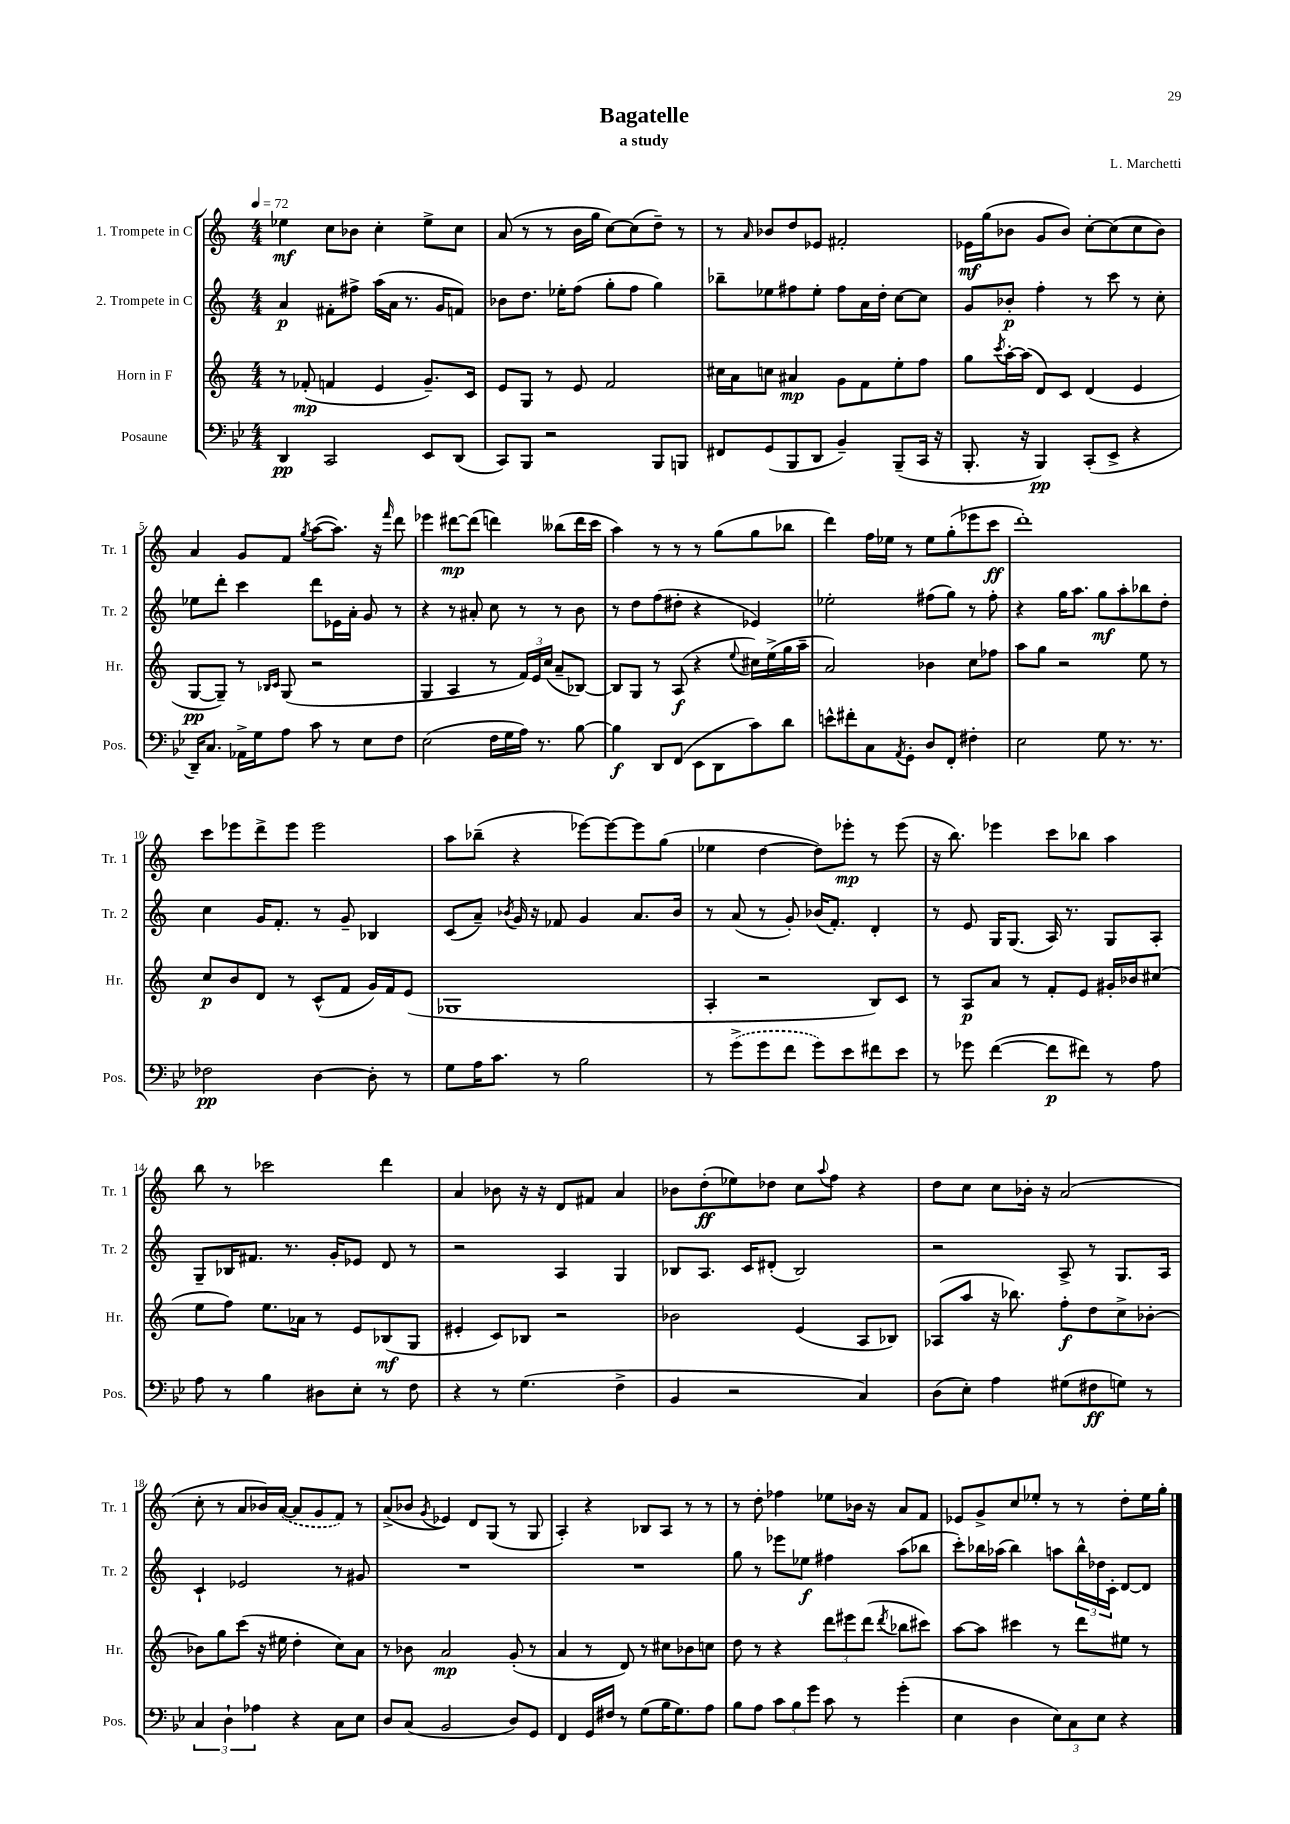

**kern	**kern	**kern	**kern
*staff4	*staff3	*staff2	*staff1
*clefF4	*clefG2	*clefG2	*clefG2
*k[b-e-]	*k[]	*k[]	*k[]
*M4/4	*M4/4	*M4/4	*M4/4
*MM72	*MM72	*MM72	*MM72
4DD	8r	4a	4ee-
.	(8f-'	.	.
2CC	4f	8f#'	8cc
.	.	8ff#^	8b-
.	4e	(16aa	4cc'
.	.	16a	.
.	.	8.r	.
8EE-	8.g~)	.	8ee-^
.	.	16g	.
(8DD	.	8f)	8cc
.	16c	.	.
=	=	=	=
8CC)	8e	8b-	(8a
8BBB-	8G	8.dd	8r
2r	8r	.	8r
.	.	16ee-'	.
.	8e	(8ff	16b
.	.	.	16gg
.	2f	8gg'	[8cc)
.	.	8ff	(8cc]
8BBB-	.	4gg)	8dd~)
8BBB	.	.	8r
=	=	=	=
8FF#	16cc#	8bb-~	8r
.	16a	.	.
.	.	.	16qqa
(8GG	8cc	8ee-	8b-
8BBB-	4a#	8ff#	8dd
8DD	.	8ee-'	8e-
4BB-~)	8g	8ff#	2f#'
.	8f	16a	.
.	.	16dd'	.
(8BBB-~	8ee'	[8cc	.
16CC	8ff	8cc]	.
16r	.	.	.
=	=	=	=
8.BBB-'	8gg	8g	16e-
.	.	.	(16gg
.	8qccc	.	.
.	[16aa'	8b-'	8b-
16r	(16aa]	.	.
4BBB-)	8d)	4ff'	8g
.	8c	.	8b-)
(8CC'	(4d	8r	[8cc'
8EE-^	.	8ccc	(8cc]
4r	4e	8r	8cc
.	.	8cc'	8b-)
=	=	=	=
16DD~)	[8G	8ee-	4a
8.C	.	.	.
.	8G~])	8ddd'	.
16AA-^	8r	4ccc	8g
16G	.	.	.
.	16qqB-	.	.
.	16qqc	.	.
8A	(8G	.	8f
.	.	.	8qgg
8c	2r	8ddd	([8aa
8r	.	16e-	8.aa])
.	.	16a'	.
8E-	.	8g	.
.	.	.	16r
.	.	.	16qqfff
8F	.	8r	8ddd
=	=	=	=
(2E-	4G	4r	4eee-
.	4A	8r	[8ddd#
.	.	8a#'	(8ddd#]
16F	8r	8cc	4ddd)
16G	.	.	.
16A)	24f)	8r	.
.	24e	.	.
8.r	.	.	.
.	(24cc	.	.
.	8a~	8r	(8bb--
[8B-	[8B-)	8b	16ddd
.	.	.	16ccc
=	=	=	=
4B-]	8B-]	8r	4aa)
.	8G	8dd	.
8DD	8r	(8ff	8r
(8FF	(8A	8dd#'	8r
8EE-	4r	4r	8r
8DD	.	.	(8gg
.	8qqee	.	.
8c)	16cc#)	4e-)	8gg
.	(16ee^	.	.
8d	16gg	.	8bb-
.	16aa~	.	.
=	=	=	=
8e^^	2a)	2ee-'	4ddd)
8f#'	.	.	.
8C	.	.	16ff
.	.	.	16ee-
8qAA	.	.	.
8GG'	.	.	8r
8D	4b-	(8ff#	8ee-
8FF'	.	8gg)	(8gg'
4F#'	8cc	8r	8eee-
.	8ff-	8ff#'	8ccc
=	=	=	=
2E-	8aa	4r	1ddd')
.	8gg	.	.
.	2r	16gg	.
.	.	8.aa	.
8G	.	8gg	.
8.r	.	8aa'	.
.	8ee	8bb-	.
8.r	.	.	.
.	8r	8dd'	.
=	=	=	=
2F-	8cc	4cc	8ccc
.	8b	.	8eee-
.	8d	16g	8ddd^
.	.	8.f'	.
.	8r	.	8eee-
[4D	(8c^^	8r	2eee-
.	8f	8g~	.
8D']	16g)	4B-	.
.	16f	.	.
8r	(8e	.	.
=	=	=	=
8G	1G-	(8c	8aa
16A	.	8a~)	(8bb-~
8.c	.	.	.
.	.	8qb-	.
.	.	16g	4r
.	.	16r	.
8r	.	8f-	.
2B-	.	4g	[8eee-)
.	.	.	8eee-_
.	.	8.a	8eee-]
.	.	.	(8gg
.	.	16b-	.
=	=	=	=
8r	4A'	8r	4ee-
(8g^	.	(8a	.
8g	2r	8r	[4dd
8f	.	8g')	.
8g)	.	(16b-	8dd])
.	.	8.f')	.
8e-	.	.	8eee-'
8f#	8B)	4d'	8r
8e-	8c	.	(8eee-
=	=	=	=
8r	8r	8r	16r
.	.	.	8.bb)
8g-	8A	8e	.
([4f	8a	16G	4eee-
.	.	(8.G	.
.	8r	.	.
8f]	8f'	16A)	8ccc
.	.	8.r	.
8f#)	8e	.	8bb-
8r	16g#'	8G	4aa
.	16b-	.	.
8A	(8cc#	8A'	.
=	=	=	=
8A	8ee	8G~	8bb
8r	8ff)	16B-	8r
.	.	8.f#	.
4B-	8.ee	.	2ccc-
.	.	8.r	.
.	16a-	.	.
8D#	8r	.	.
.	.	16g'	.
8E-'	8e	8e-	.
8r	(8B-	8d	4ddd
8F	8G	8r	.
=	=	=	=
4r	4e#'	2r	4a
8r	8c)	.	8b-
(4.G	8B-	.	16r
.	.	.	16r
.	2r	4A	8d
.	.	.	8f#
4F^	.	4G	4a
=	=	=	=
4BB-	2b-	8B-	8b-
.	.	8.A	(8dd'
2r	.	.	8ee-)
.	.	16c	.
.	.	(8d#'	8dd-
.	(4e	2B-)	8cc
.	.	.	8qqaa
.	.	.	8ff
4C)	8A	.	4r
.	8B-)	.	.
=	=	=	=
(8D	(8A-	2r	8dd
8E-')	8aa	.	8cc
4A	16r	.	8cc
.	8.bb-)	.	.
.	.	.	16b-'
.	.	.	16r
(8G#	8ff'	8A^	(2a
8F#	8dd	8r	.
8G)	8cc^	8.G	.
8r	[8b-'	.	.
.	.	16A	.
=	=	=	=
6C	8b-]	4c`	8cc'
.	8gg	.	8r
6D`	.	.	.
.	(8ccc	2e-	8a
6A-	.	.	.
.	16r	.	16b-)
.	16ee#	.	([16a
4r	4dd'	.	8a]
.	.	.	8g
8C	8cc)	8r	8f)
8E-	8a	8g#	8r
=	=	=	=
8D	8r	1r	(8a^
(8C	8b-	.	8b-
.	.	.	8qg
2BB-	2a	.	4e-)
.	.	.	8d
.	.	.	(8G
8D)	(8g'	.	8r
8GG	8r	.	8G
=	=	=	=
4FF	4a	1r	4A')
16GG	8r	.	4r
16F#	.	.	.
8r	8d)	.	.
(8G	8r	.	8B-
16B-	8cc#	.	8A
8.G)	.	.	.
.	8b-	.	8r
8A	8cc	.	8r
=	=	=	=
8B-	8dd	8gg	8r
8A	8r	8r	8dd'
12c	4r	8eee-	4ff-
12B-	.	.	.
.	.	8ee-	.
12g	.	.	.
8c	12ddd	4ff#	8ee-
.	12eee#	.	.
8r	.	.	16b-
.	(12ddd	.	.
.	.	.	16r
.	8qddd	.	.
(4g'	8bb-	(8aa	8a
.	8ccc#)	8bb-	8f
=	=	=	=
4E-	[8aa	8ccc')	8e-
.	8aa]	16bb-	8g^
.	.	(16aa-	.
4D	4ccc#	4bb-)	8cc
.	.	.	8ee-'
12E-)	8r	8aa	8r
12C	.	.	.
.	8ddd	24bb-^^	8r
12E-	.	24dd-	.
.	.	24c'	.
4r	8ee#	[8d	8dd'
.	8r	8d]	16ee-
.	.	.	16gg'
==	==	==	==
*-	*-	*-	*-
